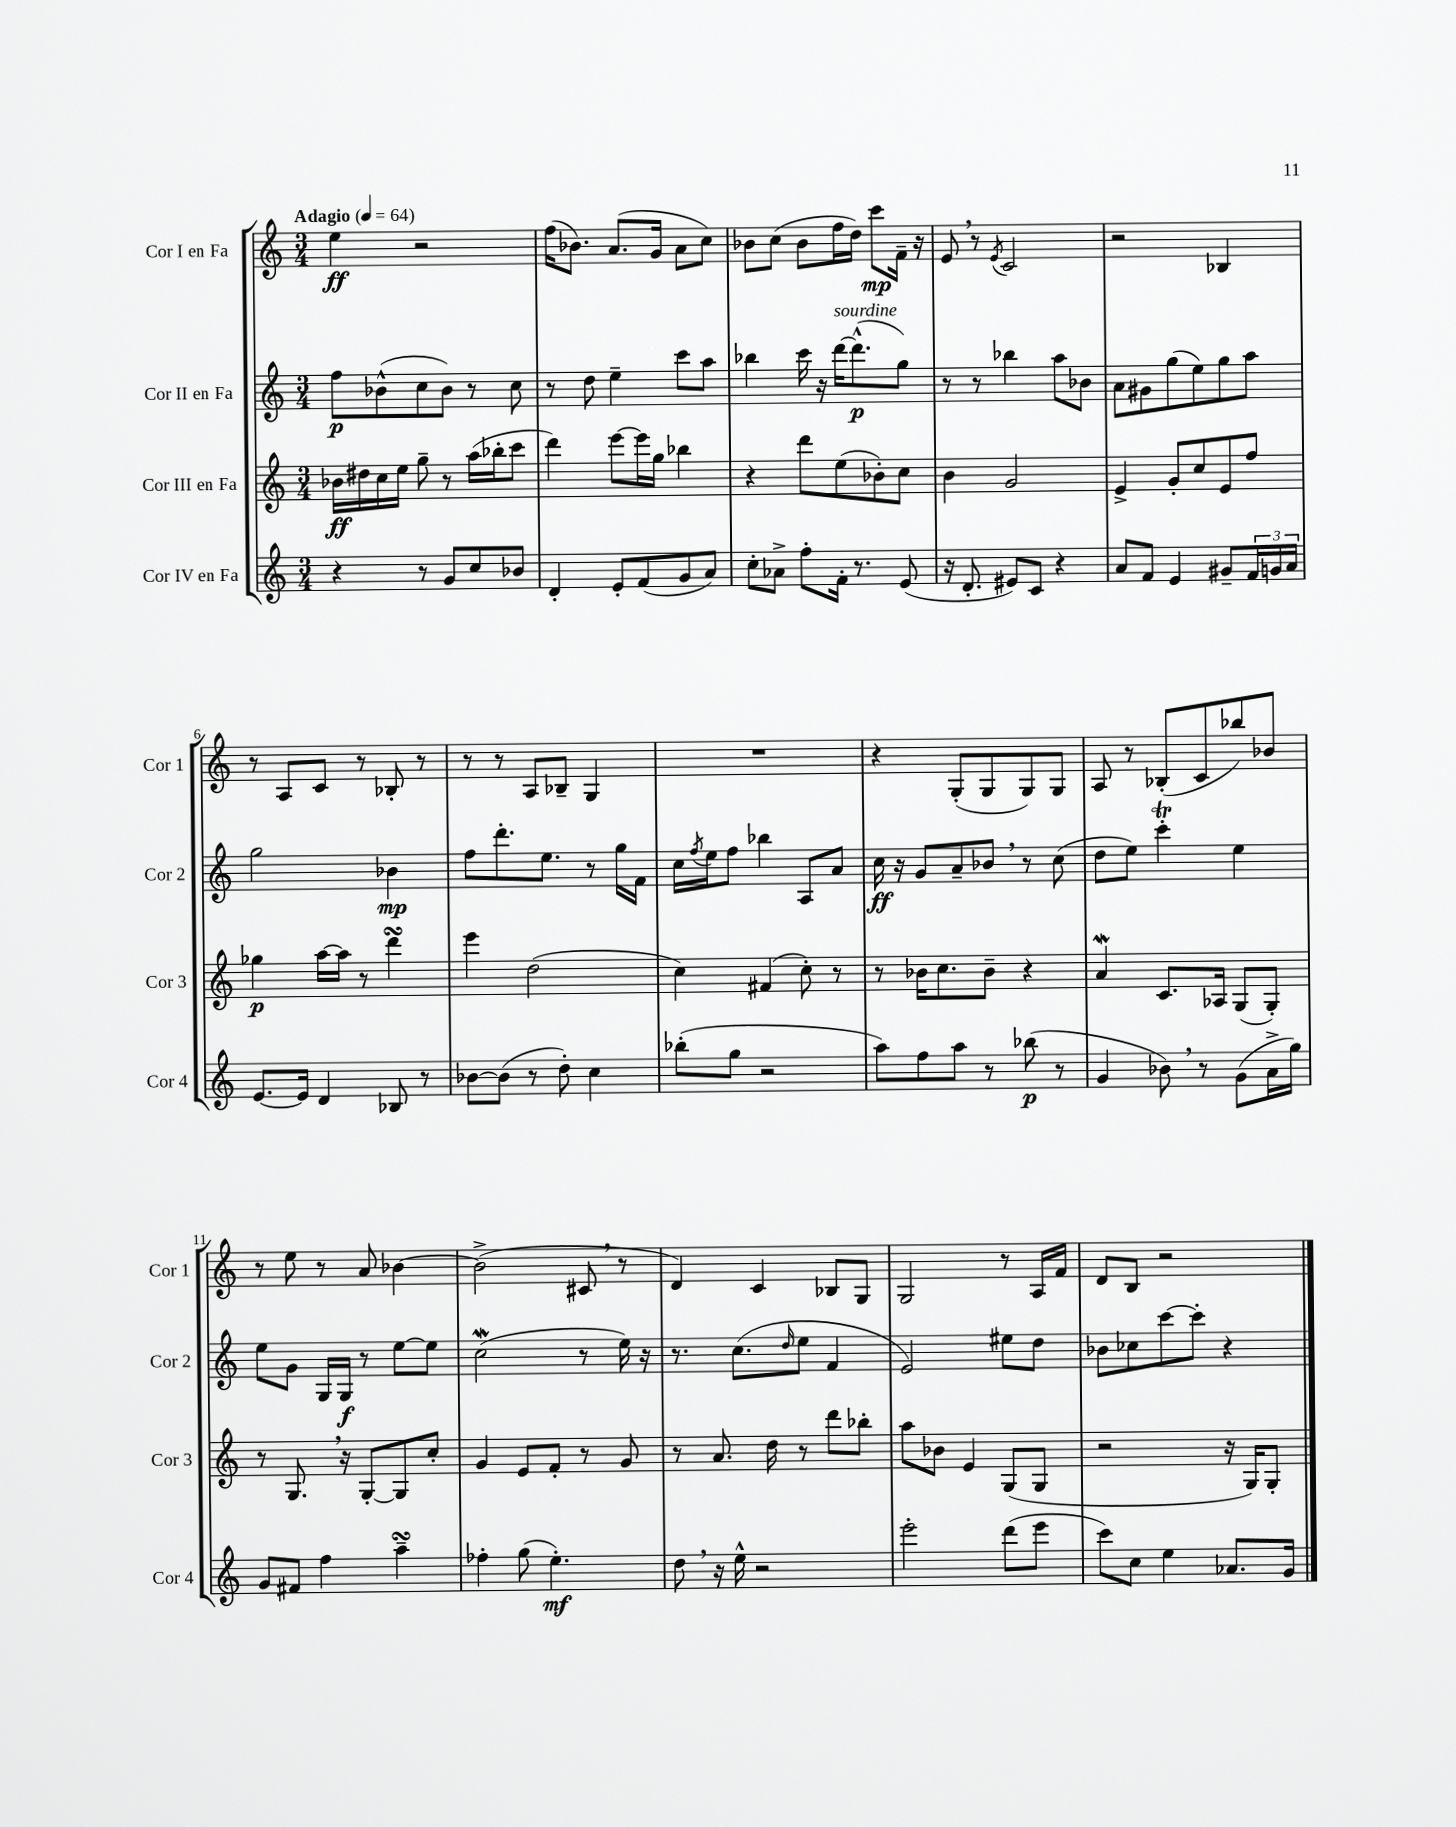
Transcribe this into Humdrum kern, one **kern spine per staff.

**kern	**dynam	**kern	**dynam	**kern	**dynam	**kern	**dynam
*part4	*part4	*part3	*part3	*part2	*part2	*part1	*part1
*staff4	*staff4	*staff3	*staff3	*staff2	*staff2	*staff1	*staff1
*I"Cor IV en Fa	*	*I"Cor III en Fa	*	*I"Cor II en Fa	*	*I"Cor I en Fa	*
*I'Cor 4	*	*I'Cor 3	*	*I'Cor 2	*	*I'Cor 1	*
*clefG2	*	*clefG2	*	*clefG2	*	*clefG2	*
*k[]	*	*k[]	*	*k[]	*	*k[]	*
*M3/4	*	*M3/4	*	*M3/4	*	*M3/4	*
*MM64	*	*MM64	*	*MM64	*	*MM64	*
=1	=1	=1	=1	=1	=1	=1	=1
!	!	!	!	!	!	!LO:TX:a:B:t=Adagio	!
4r	.	16b-X\LL	ff	8ff\L	p	4ee\	ff
.	.	16dd#X\	.	.	.	.	.
.	.	16cc\	.	(8b-X^^\	.	.	.
.	.	16ee\JJ	.	.	.	.	.
8r	.	8gg~\	.	8cc\	.	2r	.
8g/L	.	8r	.	8b-\J)	.	.	.
8cc/	.	(16aa\LL	.	8r	.	.	.
.	.	16bb-X'\J	.	.	.	.	.
8b-X/J	.	8ccc\J	.	8cc\	.	.	.
=2	=2	=2	=2	=2	=2	=2	=2
4d'/	.	4ddd\)	.	8r	.	(16ff\KL	.
.	.	.	.	.	.	8.b-X\J)	.
.	.	.	.	8dd\	.	.	.
8e'/L	.	[8eee\L	.	4ee~\	.	(8.a/L	.
(8f/	.	16eee\L]	.	.	.	.	.
.	.	16gg\JJ	.	.	.	16g/Jk	.
8g/	.	4bb-X\	.	8ccc\L	.	8a\L	.
8a/J)	.	.	.	8aa\J	.	8cc\J)	.
=3	=3	=3	=3	=3	=3	=3	=3
8cc'\L	.	4r	.	4bb-X\	.	8b-X\L	.
8a-X^\J	.	.	.	.	.	(8cc\J	.
8ff'\L	.	8ddd\L	.	16ccc\	.	8b-\L	.
.	.	.	.	16r	.	.	.
!	!	!	!	!LO:TX:a:i:t=sourdine	!	!	!
16f'\Jk	.	(8ee\	.	[16ddd\KL	.	16ff\L	.
8.r	.	.	.	(8.ddd^^\]	p	16dd\JJ)	.
.	.	8b-X'\)	.	.	.	8ccc\L	mp
(8e/	.	8cc\J	.	8gg\J)	.	16f~\Jk	.
.	.	.	.	.	.	16r	.
=4	=4	=4	=4	=4	=4	=4	=4
16r	.	4b\	.	8r	.	8e,/	.
8.d'/	.	.	.	.	.	.	.
.	.	.	.	8r	.	8r	.
.	.	.	.	.	.	8qe/	.
8e#X/L)	.	2g/	.	4bb-X\	.	2c/	.
8c/J	.	.	.	.	.	.	.
4r	.	.	.	8aa\L	.	.	.
.	.	.	.	8b-X\J	.	.	.
=5	=5	=5	=5	=5	=5	=5	=5
8a/L	.	4e^/	.	8a\L	.	2r	.
8f/J	.	.	.	8g#X\	.	.	.
4e/	.	8g'/L	.	(8gg\	.	.	.
.	.	8cc/	.	8ee\)	.	.	.
8g#X~/L	.	8e/	.	8gg\	.	4B-X/	.
24f/L	.	8ff/J	.	8aa\J	.	.	.
24gn/	.	.	.	.	.	.	.
24a/JJ	.	.	.	.	.	.	.
!!LO:LB:g=z
=6	=6	=6	=6	=6	=6	=6	=6
[8.e/L	.	4gg-X\	p	2gg\	.	8r	.
.	.	.	.	.	.	8A/L	.
16e/Jk]	.	.	.	.	.	.	.
4d/	.	[16aa\LL	.	.	.	8c/J	.
.	.	16aa\JJ]	.	.	.	.	.
.	.	8r	.	.	.	8r	.
8B-X/	.	4dddsSSS\	.	4b-X\	mp	8B-X'/	.
8r	.	.	.	.	.	8r	.
=7	=7	=7	=7	=7	=7	=7	=7
[8b-X\L	.	4eee\	.	8ff\L	.	8r	.
(8b-\J]	.	.	.	8.ddd'\	.	8r	.
8r	.	(2dd\	.	.	.	8A/L	.
.	.	.	.	8.ee\J	.	.	.
8dd'\)	.	.	.	.	.	8B-X~/J	.
4cc\	.	.	.	8r	.	4G/	.
.	.	.	.	16gg\LL	.	.	.
.	.	.	.	16f\JJ	.	.	.
=8	=8	=8	=8	=8	=8	=8	=8
(8bb-X'\L	.	4cc\)	.	16cc\LL	.	2.r	.
.	.	.	.	8qff/	.	.	.
.	.	.	.	16ee\J	.	.	.
8gg\J	.	.	.	8ff\J	.	.	.
2r	.	(4f#X/	.	4bb-X\	.	.	.
.	.	8cc'\)	.	8A/L	.	.	.
.	.	8r	.	8a/J	.	.	.
=9	=9	=9	=9	=9	=9	=9	=9
8aa\L)	.	8r	.	16cc\	ff	4r	.
.	.	.	.	16r	.	.	.
8ff\	.	16b-X\KL	.	8g/L	.	.	.
.	.	8.cc\	.	.	.	.	.
8aa\J	.	.	.	8a~/	.	(8G'/L	.
8r	.	8b-~\J	.	8b-X,/J	.	8G/	.
(8bb-X\	p	4r	.	8r	.	8G/)	.
8r	.	.	.	(8cc\	.	8G/J	.
=10	=10	=10	=10	=10	=10	=10	=10
4g/	.	4aW/	.	8dd\L	.	8A/	.
.	.	.	.	8ee\J)	.	8r	.
8b-X,\)	.	8.c/L	.	4cccT'\	.	(8B-X'/L	.
8r	.	.	.	.	.	8c/	.
.	.	16A-X/Jk	.	.	.	.	.
(8g\L	.	(8G/L	.	4ee\	.	8bb-X/)	.
16a^\L	.	8G'/J)	.	.	.	8b-X/J	.
16gg\JJ)	.	.	.	.	.	.	.
!!LO:LB:g=z
=11	=11	=11	=11	=11	=11	=11	=11
8g/L	.	8r	.	8ee\L	.	8r	.
8f#X/J	.	8.G,/	.	8g\J	.	8ee\	.
4ff\	.	.	.	16G/LL	.	8r	.
.	.	16r	.	16G/JJ	f	.	.
.	.	[8G'/L	.	8r	.	8a/	.
4aasSSS~\	.	8G/]	.	[8ee\L	.	[4b-X\	.
.	.	8cc'/J	.	8ee\J]	.	.	.
=12	=12	=12	=12	=12	=12	=12	=12
4ff-X'\	.	4g/	.	(2ccw\	.	(2b-^\]	.
(8gg\	.	8e/L	.	.	.	.	.
4.ee'\)	mf	8f'/J	.	.	.	.	.
.	.	8r	.	8r	.	8c#X,/	.
.	.	8g/	.	16ee\)	.	8r	.
.	.	.	.	16r	.	.	.
=13	=13	=13	=13	=13	=13	=13	=13
8dd,\	.	8r	.	8.r	.	4d/)	.
16r	.	8.a/	.	.	.	.	.
16ee^^\	.	.	.	(8.cc\L	.	.	.
2r	.	.	.	.	.	4c/	.
.	.	16dd\	.	.	.	.	.
.	.	.	.	16qqdd/	.	.	.
.	.	8r	.	8ee\J	.	.	.
.	.	8ddd\L	.	4f/	.	8B-X/L	.
.	.	8bb-X'\J	.	.	.	8G/J	.
=14	=14	=14	=14	=14	=14	=14	=14
2eee'\	.	8aa\L	.	2e/)	.	2G/	.
.	.	8b-X\J	.	.	.	.	.
.	.	4e/	.	.	.	.	.
(8ddd\L	.	(8G/L	.	8ee#X\L	.	8r	.
8eee\J	.	8G/J	.	8dd\J	.	16A/LL	.
.	.	.	.	.	.	16f/JJ	.
=15	=15	=15	=15	=15	=15	=15	=15
8ccc\L)	.	2r	.	8b-X\L	.	8d/L	.
8cc\J	.	.	.	8cc-X\	.	8B/J	.
4ee\	.	.	.	[8ccc\	.	2r	.
.	.	.	.	8ccc'\J]	.	.	.
8.a-X/L	.	16r	.	4r	.	.	.
.	.	16G/KL)	.	.	.	.	.
.	.	8G'/J	.	.	.	.	.
16g/Jk	.	.	.	.	.	.	.
==	==	==	==	==	==	==	==
*-	*-	*-	*-	*-	*-	*-	*-
